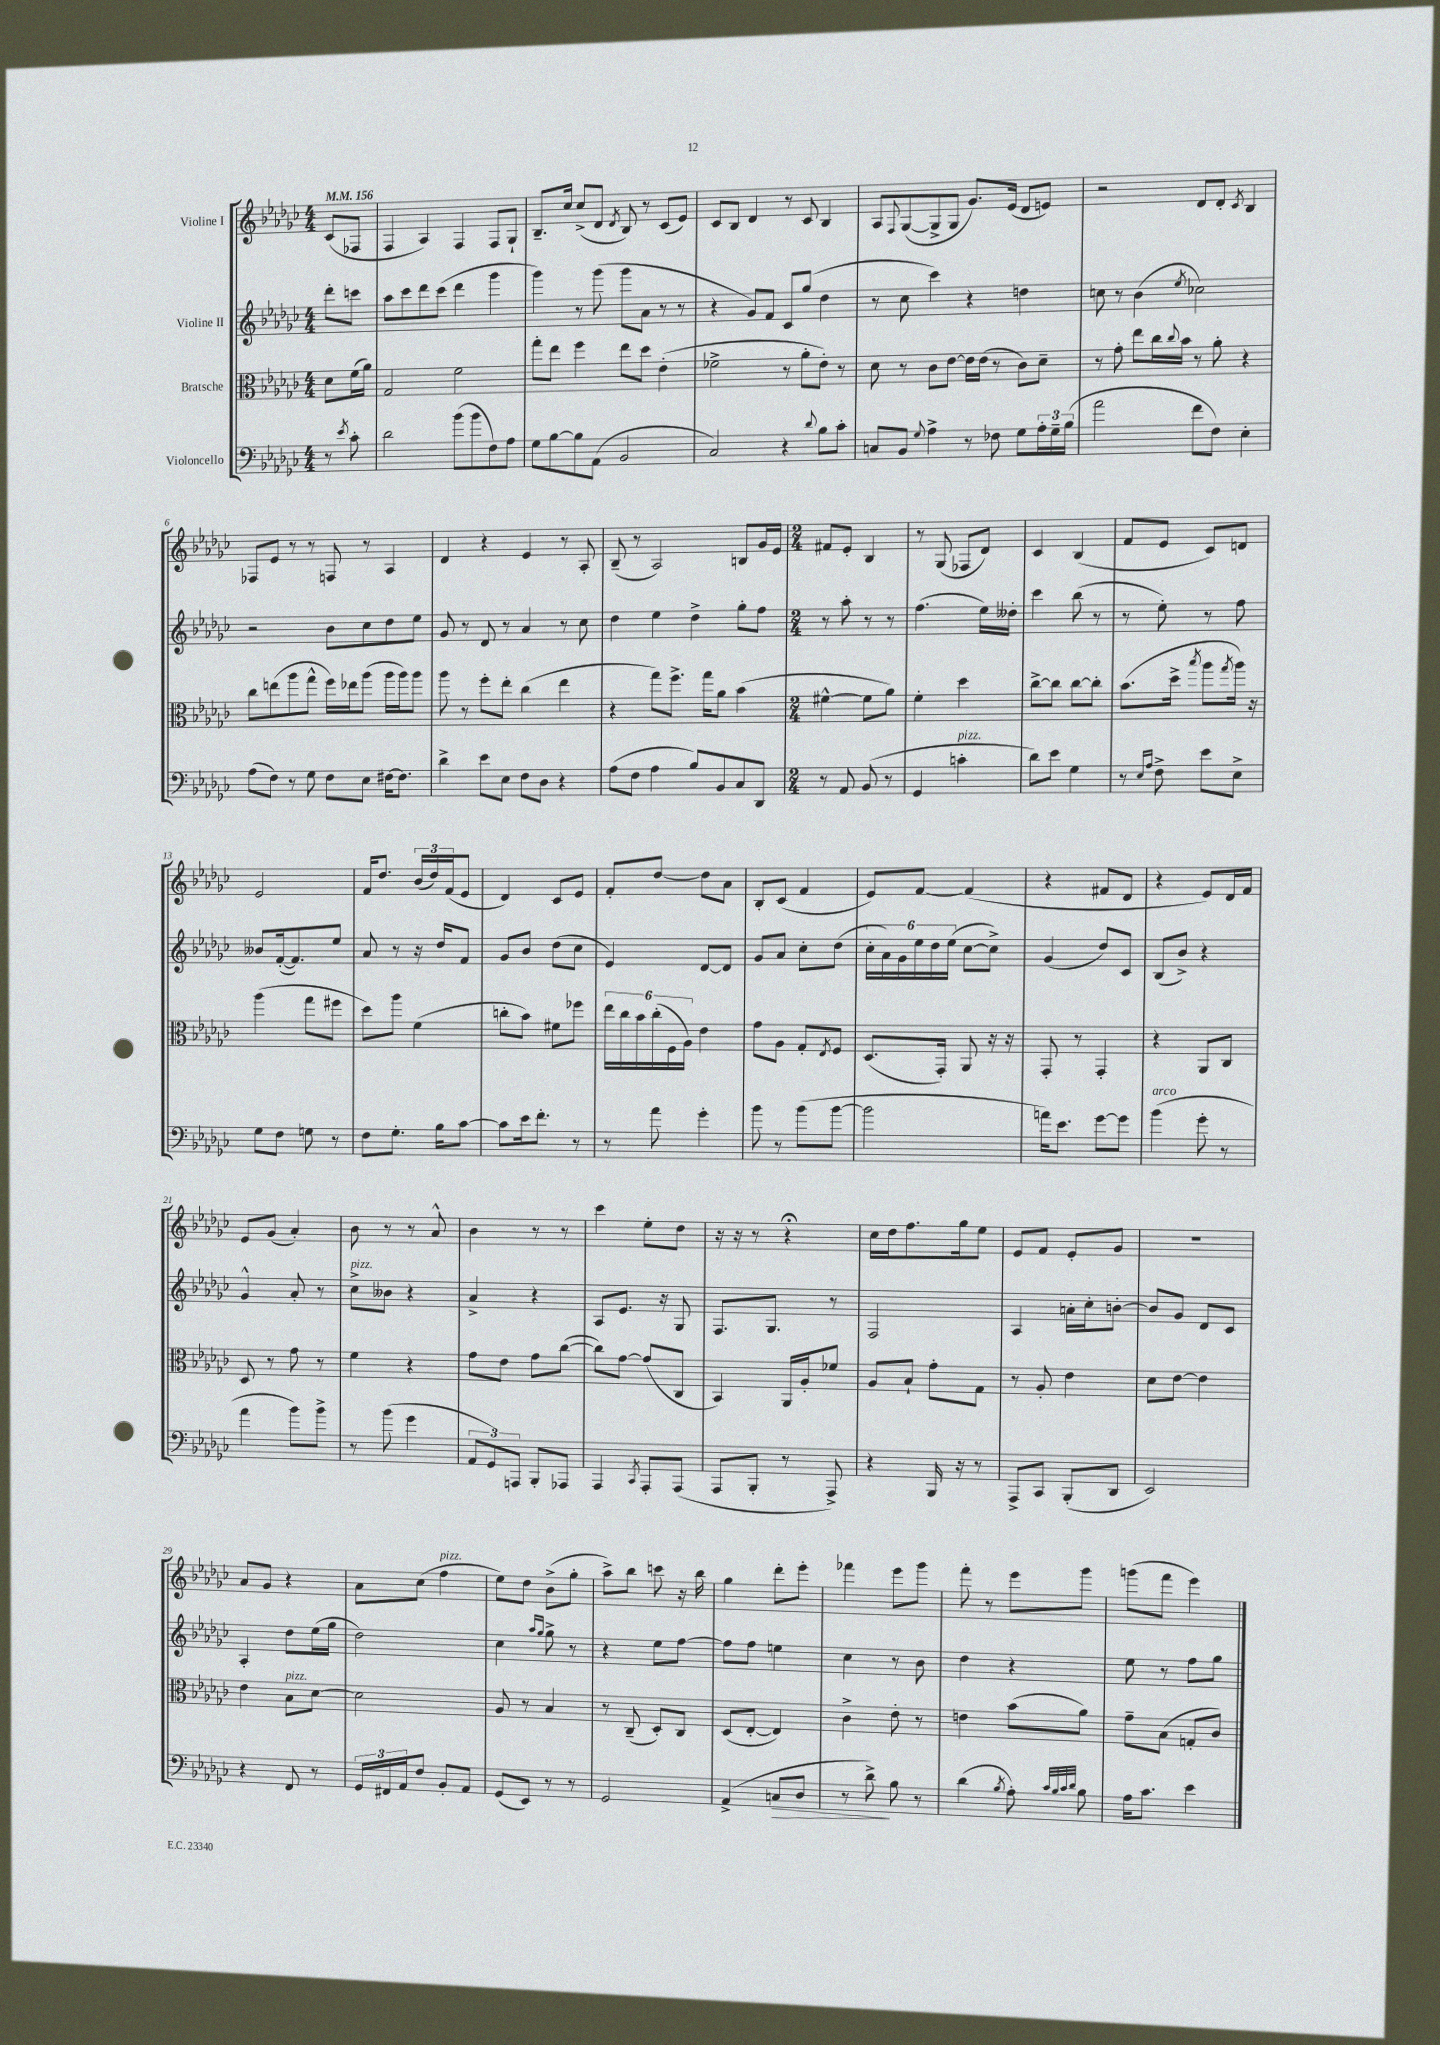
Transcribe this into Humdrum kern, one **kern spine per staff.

**kern	**kern	**kern	**kern
*staff4	*staff3	*staff2	*staff1
*clefF4	*clefC3	*clefG2	*clefG2
*k[b-e-a-d-g-c-]	*k[b-e-a-d-g-c-]	*k[b-e-a-d-g-c-]	*k[b-e-a-d-g-c-]
*M4/4	*M4/4	*M4/4	*M4/4
*MM156	*MM156	*MM156	*MM156
8r	8d-	8ddd-'	(8c-
8qe-	.	.	.
8c-'	(16f	8ccc	8F-
.	16a-)	.	.
=	=	=	=
2d-	2G-	8aa-	4F
.	.	8ccc-	.
.	.	8ddd-	4A-)
.	.	(8ccc-	.
(8b-	2f	4ddd-	4F
8b-	.	.	.
8F)	.	4ggg-	8F
8A-	.	.	8G-`
=	=	=	=
8G-	8gg-'	4ggg-)	8.B-~
[8B-	8ee-	.	.
.	.	.	16cc-
8B-]	4ff	8r	(8cc-^
(8AA-	.	(8ggg-	8d-
.	.	.	8qd-
2BB-	8ee-	8ggg-	8B-)
.	8dd-	8a-	8r
.	(4e-'	8r	(8c-
.	.	8r	8e-)
=	=	=	=
2C-)	2f-^	4r	8c-
.	.	.	8B-
.	.	8g-)	4d-
.	.	8f	.
4r	8r	8c-	8r
.	8a-'	(8gg-	8c-
8qqd-	.	.	.
8B-	8e-')	4dd-	4B-
8c-'	8r	.	.
=	=	=	=
8C	8d-	8r	8A-
.	.	.	8qqF
8BB-	8r	8cc-	([8G-
8qqG-	.	.	.
4A-^	8c-	4ccc-)	8G-^]
.	[8e-	.	8G-
8r	16e-]	4r	8.g-)
.	(16e-	.	.
8F-	8r	.	.
.	.	.	(16e-
8G-	8c-)	4dd	8d-
24A-'	8d-~	.	8e)
24G-~	.	.	.
(24B-	.	.	.
=	=	=	=
2a-	8r	8cc	2r
.	8g-'	8r	.
.	8ee-	(4b-	.
.	16cc-	.	.
.	8qqcc-	.	.
.	16b-	.	.
.	.	8qee-	.
8f	8r	2cc-)	8d-
8F)	8a-'	.	8d-'
.	.	.	8qc-
4E-'	4r	.	4B-
=	=	=	=
(8A-	8cc-	2r	8F-
8F)	(8ee	.	8e-
8r	8aa-	.	8r
8G-	8gg-^^	.	8r
8F	16ff)	8b-	8F
.	16ee-	.	.
8E-	(8aa-	8cc-	8r
[16F#	16aa-	8dd-	4A-
8.F#]	16aa-)	.	.
.	8aa-	8ee-	.
=	=	=	=
4d-^	8aa-	8g-	4d-
.	8r	8r	.
8e-	8ff'	8d-	4r
8E-	8ee-'	8r	.
8F	(4cc-	4a-	4e-
8D-	.	.	.
4r	4ee-	8r	8r
.	.	8cc-	8A-'
=	=	=	=
(8A-	4r	4dd-	(8B-~
8F	.	.	8r
4A-	8gg-)	4ee-	2A-)
.	8.ff^	.	.
8B-)	.	4dd-^	.
.	16gg-	.	.
8BB-	8a-	.	.
8C-	(4b-	8gg-'	8B
8DD-	.	8ff	16g-
.	.	.	16e-
=	=	=	=
*M2/4	*M2/4	*M2/4	*M2/4
8r	[4f#^^	8r	8f#
8AA-	.	8aa-'	8e-'
(8BB-	8f#]	8r	4B-
8r	8a-)	8r	.
=	=	=	=
4GG-	4f'	(4.ff	8r
.	.	.	(8G-
4c'	4dd-	.	8F-
.	.	16ee-)	8d-)
.	.	16dd--'	.
=	=	=	=
8d-)	[8cc-^	4ccc-	4c-
8e-	8cc-]	.	.
4G-	[8cc-	(8bb-	(4B-
.	8cc-']	8r	.
=	=	=	=
8r	(8.b-	8r	8f
16qqE-	.	.	.
16qqA-	.	.	.
8F^	.	8ee-')	8e-
.	16dd-^	.	.
.	8qbb-	.	.
8e-	8aa-	8r	8c-)
.	8qgg-	.	.
8E-^	16aa-)	8ff	8d
.	16r	.	.
=	=	=	=
8G-	(4aa-	8b--	2e-
8F	.	([16f'	.
.	.	8.f])	.
8G	8gg-	.	.
8r	8ff#	8ee-	.
=	=	=	=
8F	8dd-)	8a-	16f
.	.	.	8.dd-
8.G-'	8aa-	8r	.
.	(4f	16r	(24b-
.	.	.	24dd-)
16B-	.	16dd-	.
.	.	.	(24f
[8c-	.	8f	8e-
=	=	=	=
8c-]	8cc'	8g-	4d-)
16e-	8b-)	8b-	.
8.f'	.	.	.
.	8f#	(8dd-	8c-
8r	8ff-	8cc-	8e-
=	=	=	=
8r	24ee-	4e-)	8f'
.	24cc-	.	.
.	24b-	.	.
8a-	(24cc-'	.	[8dd-
.	24F	.	.
.	24A-)	.	.
4g-'	4e-	[8d-	8dd-]
.	.	8d-]	8a-
=	=	=	=
8b-	8g-	8g-	8B-'
8r	8A-	8a-	(8c-
(8b-	8G-'	8cc-'	4f
.	8qE-	.	.
[8b-	8F	(8dd-	.
=	=	=	=
2b-]	(8.D-	24cc-'	8e-)
.	.	24a-)	.
.	.	24g-	.
.	.	24ee-	[8f
.	.	24dd-	.
.	16GG-')	.	.
.	.	(24ee-	.
.	8AA-	[8cc-	(4f]
.	16r	8cc-^])	.
.	16r	.	.
=	=	=	=
16a)	8GG-'	(4g-	4r
8.e-	.	.	.
.	8r	.	.
[8g-	4GG-'	8dd-)	8f#
8g-]	.	8c-	8d-
=	=	=	=
(4b-	4r	(8B-	4r
.	.	8b-^)	.
8g-'	8AA-	4r	8e-)
8r	8C-	.	16d-
.	.	.	16f
=	=	=	=
4a-	8D-	4g-^^	8e-
.	8r	.	(8g-
8b-)	8g-	8a-'	4a-')
8b-^	8r	8r	.
=	=	=	=
8r	4f	8cc-^	8b-
(8b-	.	8b--	8r
4g-	4r	4r	8r
.	.	.	8a-^^
=	=	=	=
12AA-	8g-	4a-^	4b-
12GG-)	.	.	.
.	8e-	.	.
12AAA	.	.	.
8BBB-'	8g-	4r	8r
8AAA-	([8cc-	.	8r
=	=	=	=
4AAA-	8cc-])	8A-	4ccc-
.	[8g-	8.e-	.
8qCC-	.	.	.
8AAA-'	(8g-]	.	8ee-'
.	.	16r	.
(8AAA-	8C-	8G-	8dd-
=	=	=	=
8AAA-	4BB-)	8.F	16r
.	.	.	16r
8BBB-'	.	.	8r
.	.	8.G-	.
8r	16AA-	.	4r;
.	16A-'	.	.
8AAA-^)	8f-	8r	.
=	=	=	=
4r	8A-	2F	16cc-
.	.	.	16dd-
.	8B-`	.	8.ff
16BBB-	8g-'	.	.
16r	.	.	16gg-
8r	8G-	.	8ee-
=	=	=	=
8AAA-^	8r	4A-	8e-
8CC-	8A-'	.	8f
(8BBB-'	4e-	16a'	8e-'
.	.	16cc-'	.
8DD-	.	[8b'	8g-
=	=	=	=
2EE-)	8d-	8b]	2r
.	[8e-	8g-	.
.	4e-]	8d-	.
.	.	8c-	.
=	=	=	=
4r	4e-	4A-'	8a-
.	.	.	8g-
8FF	8B-	8dd-	4r
8r	[8d-	(16ee-	.
.	.	16gg-	.
=	=	=	=
24GG-	2d-]	2dd-)	8a-
24FF#	.	.	.
24AA-	.	.	.
8F	.	.	(8cc-
8BB-'	.	.	4ff
8AA-	.	.	.
=	=	=	=
(8GG-	8A-	4cc-	8ee-)
8EE-)	8r	.	8dd-
.	.	16qqaa-	.
.	.	16qqgg-	.
8r	4B-	8gg-^	(8b-^
8r	.	8r	8gg-'
=	=	=	=
2GG-	8r	4r	8aa-^)
.	(8C-~	.	8bb-
.	8D-')	8ee-	8ccc
.	8C-	[8ff	16r
.	.	.	16bb-
=	=	=	=
(4AA-^	(8D-	8ff]	4gg-
.	[8E-'	8ff	.
8C	4E-])	4ee	8ddd-'
8D-	.	.	8eee-'
=	=	=	=
8r	4c-^	4cc-	4fff-
8d-^)	.	.	.
8B-	8e-'	8r	8eee-
8r	8r	8b-	8ggg-
=	=	=	=
(4d-	4e	4dd-	8fff'
.	.	.	8r
8qB-	.	.	.
8A-')	(8b-	4r	8eee-
32qqc-	.	.	.
32qqB-	.	.	.
32qqc-	.	.	.
32qqd-	.	.	.
8B-	8a-)	.	8ggg-
=	=	=	=
16A-	8g-~	8ee-	(8ggg
8.c-	.	.	.
.	(8B-	8r	8fff
4e-	8G'	8ff	4eee-)
.	8c-)	8gg-	.
==	==	==	==
*-	*-	*-	*-
